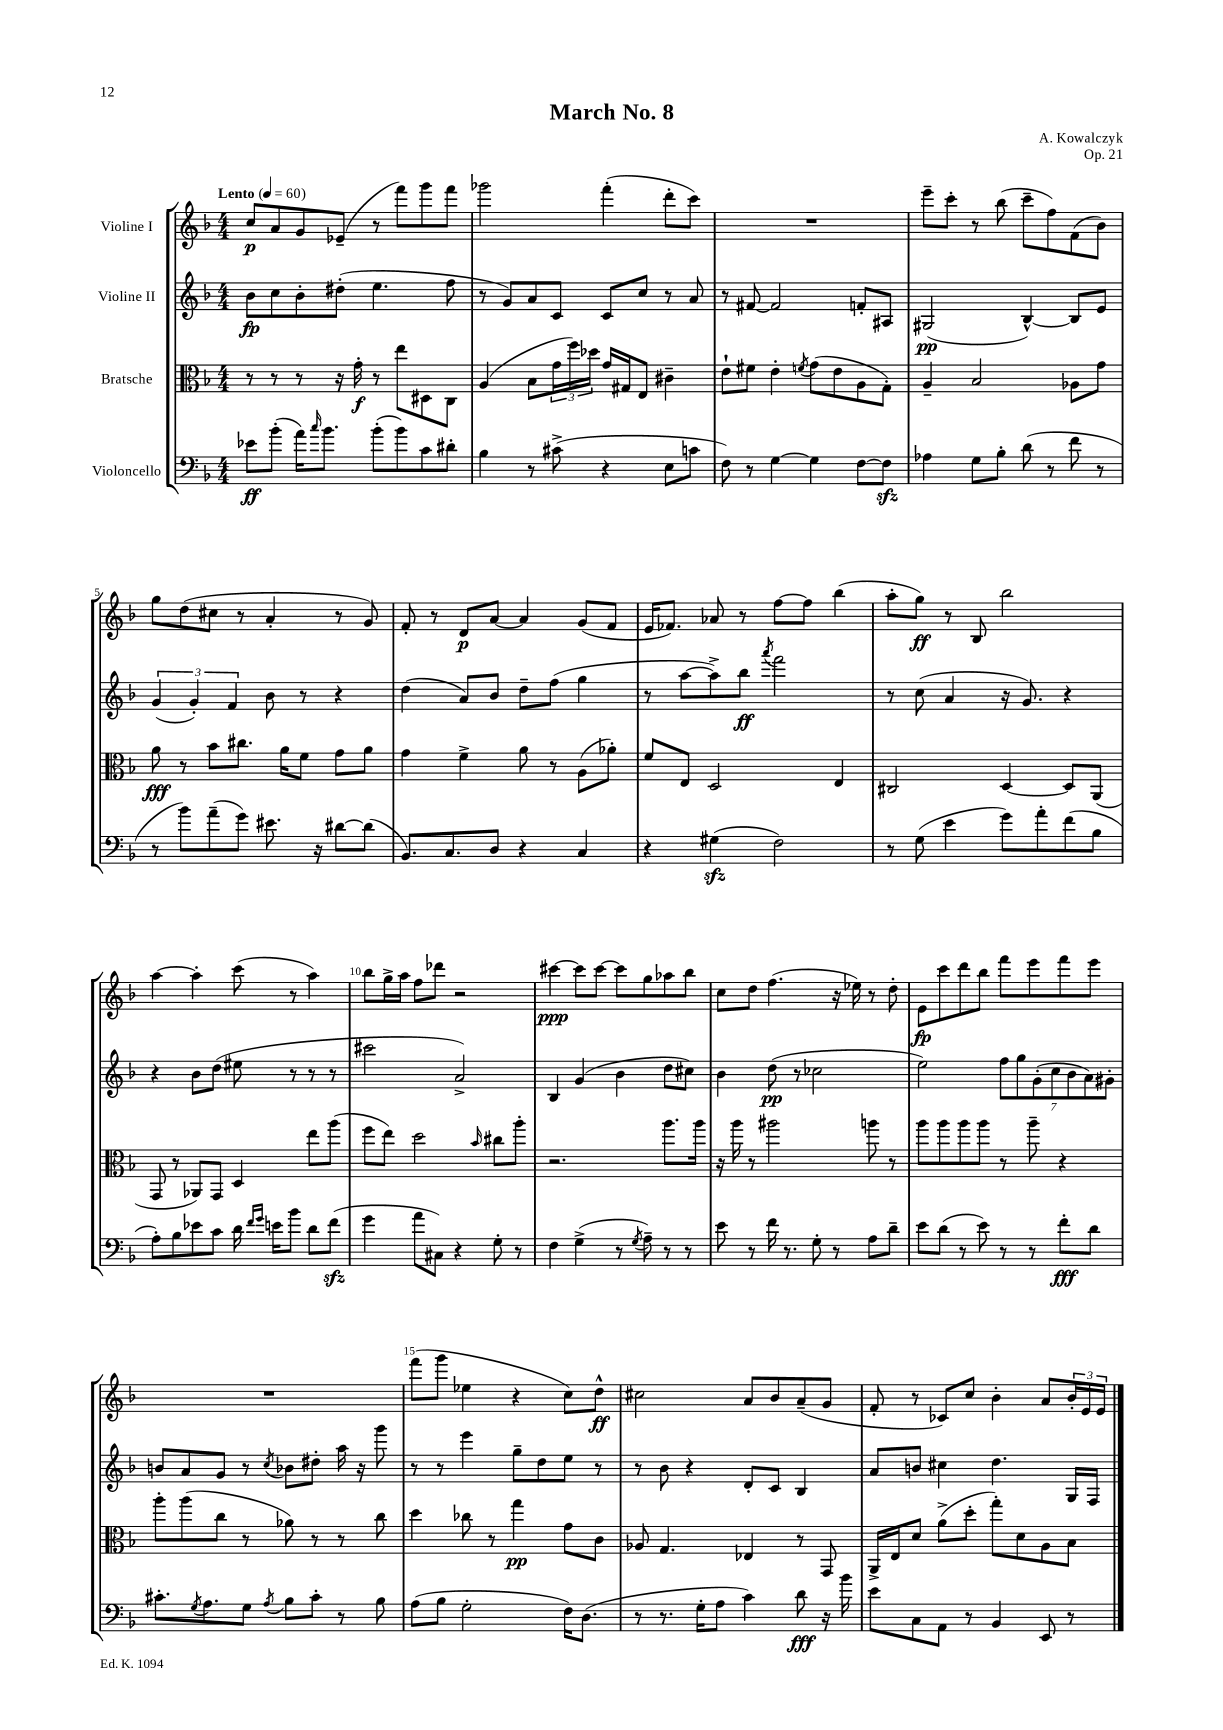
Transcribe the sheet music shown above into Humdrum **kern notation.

**kern	**kern	**kern	**kern
*staff4	*staff3	*staff2	*staff1
*clefF4	*clefC3	*clefG2	*clefG2
*k[b-]	*k[b-]	*k[b-]	*k[b-]
*M4/4	*M4/4	*M4/4	*M4/4
*MM60	*MM60	*MM60	*MM60
8e-	8r	8b-	8cc
(8b-'	8r	8cc	8a
16a)	8r	8b-'	8g
16qqcc	.	.	.
8.b-	.	.	.
.	16r	(8dd#'	(8e-~
.	16g'	.	.
(8b-'	8r	4.ee	8r
8b-)	8ee	.	8fff)
8c	8D#	.	8ggg
8d#'	8C	8ff	8fff
=	=	=	=
4B-	(4A	8r	2ggg-
.	.	8g)	.
8r	8B-	8a	.
(8c#^	24g	8c	.
.	24ff)	.	.
.	24dd-	.	.
4r	16g	8c	(4fff'
.	16G#	.	.
.	8E	8cc	.
8E	4c#~	8r	8ddd'
8c	.	8a	8ccc)
=	=	=	=
8F)	8e`	8r	1r
8r	8f#	[8f#	.
[4G	4e'	2f#]	.
.	8qf	.	.
4G]	(8g	.	.
.	8e	.	.
[8F	8A	8f'	.
8F]	8G')	8A#	.
=	=	=	=
4A-	4A~	(2G#	8eee~
.	.	.	8ccc'
8G	2B-	.	8r
8B-'	.	.	(8bb-
(8d	.	[4B-^^)	8ccc~
8r	.	.	8ff)
8f	8A-	8B-]	(8f
8r	8g	8e	8b-)
=	=	=	=
8r	8a	(6g	8gg
8b-)	8r	.	(8dd
.	.	6g')	.
(8a~	8b-	.	8cc#
.	.	6f	.
8g)	8.cc#	.	8r
8.e#	.	8b-	4a'
.	16a	.	.
.	8f	8r	.
16r	.	.	.
[8d#	8g	4r	8r
(8d#]	8a	.	8g)
=	=	=	=
8.BB-)	4g	(4dd	8f'
.	.	.	8r
8.C	.	.	.
.	4f^	8a)	8d
8D	.	8b-	[8a
4r	8a	8dd~	4a]
.	8r	(8ff	.
4C	(8A	4gg	(8g
.	8a-')	.	8f
=	=	=	=
4r	8f	8r	16e
.	.	.	8.f-)
.	8E	[8aa	.
(4G#	2D	8aa^])	8a-
.	.	8bb-	8r
.	.	8qaaa	.
2F)	.	2fff	[8ff
.	.	.	8ff]
.	4E	.	(4bb-
=	=	=	=
8r	2C#	8r	8aa'
(8G	.	(8cc	8gg)
4e	.	4a	8r
.	.	.	8B-
8g)	[4D	16r	2bb-
.	.	8.g)	.
8a'	.	.	.
(8f	8D]	4r	.
8B-	(8AA	.	.
=	=	=	=
8A')	8GG	4r	[4aa
8B-	8r	.	.
8e-	8AA-)	8b-	4aa']
8c	8GG	(8dd	.
16d	4D	8ee#	(8ccc
16qqf	.	.	.
16qqg	.	.	.
16e	.	.	.
8b-	.	8r	8r
8d	8ee	8r	4aa)
(8f	(8aa	8r	.
=	=	=	=
4g	8ff	2ccc#	8bb-
.	8ee)	.	16gg^
.	.	.	16aa
8a	2dd	.	8ff
8C#)	.	.	8ddd-
4r	.	2a^)	2r
.	16qqb-	.	.
8G'	8cc#	.	.
8r	8aa'	.	.
=	=	=	=
4F	2.r	4B-	[4ccc#
(4G^	.	(4g	8ccc#]
.	.	.	[8ccc#
8r	.	4b-	8ccc#]
8qG	.	.	.
8A~)	.	.	8gg
8r	8.aa	8dd	8aa-
8r	.	8cc#)	8bb-
.	16aa	.	.
=	=	=	=
8e	16r	4b-	8cc
.	16aa	.	.
8r	8r	.	8dd
16f	2aa#	(8dd	(4.ff
8.r	.	.	.
.	.	8r	.
8G'	.	2cc-	.
8r	.	.	16r
.	.	.	16ee-)
8A	8aa	.	8r
8d~	8r	.	8dd'
=	=	=	=
8e	8aa	2ee)	8e
(8d	8aa	.	8ccc
8r	8aa	.	8ddd
8e)	8aa	.	8bb-
8r	8r	14ff	8fff
.	.	14gg	.
8r	8aa~	.	8eee
.	.	(14g'	.
.	.	14cc	.
8f'	4r	.	8fff
.	.	14b-	.
.	.	14a)	.
8d	.	.	8eee
.	.	14g#'	.
=	=	=	=
8.c#'	8aa'	8b	1r
.	(8aa	8a	.
8qG	.	.	.
8.A	.	.	.
.	8cc	8g	.
8G	8r	8r	.
8qA	.	8qcc	.
8B-	8a-)	8b-	.
8c#'	8r	8dd#'	.
8r	8r	16aa	.
.	.	16r	.
8B-	8cc	8ggg	.
=	=	=	=
(8A	4dd	8r	(8fff
8B-	.	8r	8ggg
2G'	8cc-	4eee	4ee-
.	8r	.	.
.	4gg	8gg~	4r
.	.	8dd	.
16F)	8g	8ee	8cc)
(8.D	.	.	.
.	8c	8r	8dd^^
=	=	=	=
8r	8A-	8r	2cc#
8.r	4.G	8b-	.
.	.	4r	.
16G'	.	.	.
8A	.	.	.
4c)	4E-	8d'	8a
.	.	8c	8b-
8d	8r	4B-	(8a~
16r	8GG	.	8g
16b-	.	.	.
=	=	=	=
8e	16AA^	8a	8f'
.	16E	.	.
8C	8d	8b	8r
8AA	(8a^	4cc#	8c-)
8r	8dd'	.	8cc
4BB-	8gg')	4.dd	4b-'
.	8d	.	.
8EE	8A	.	8a
8r	8B-	16G	24b-'
.	.	.	24e
.	.	16F	.
.	.	.	24e
==	==	==	==
*-	*-	*-	*-
